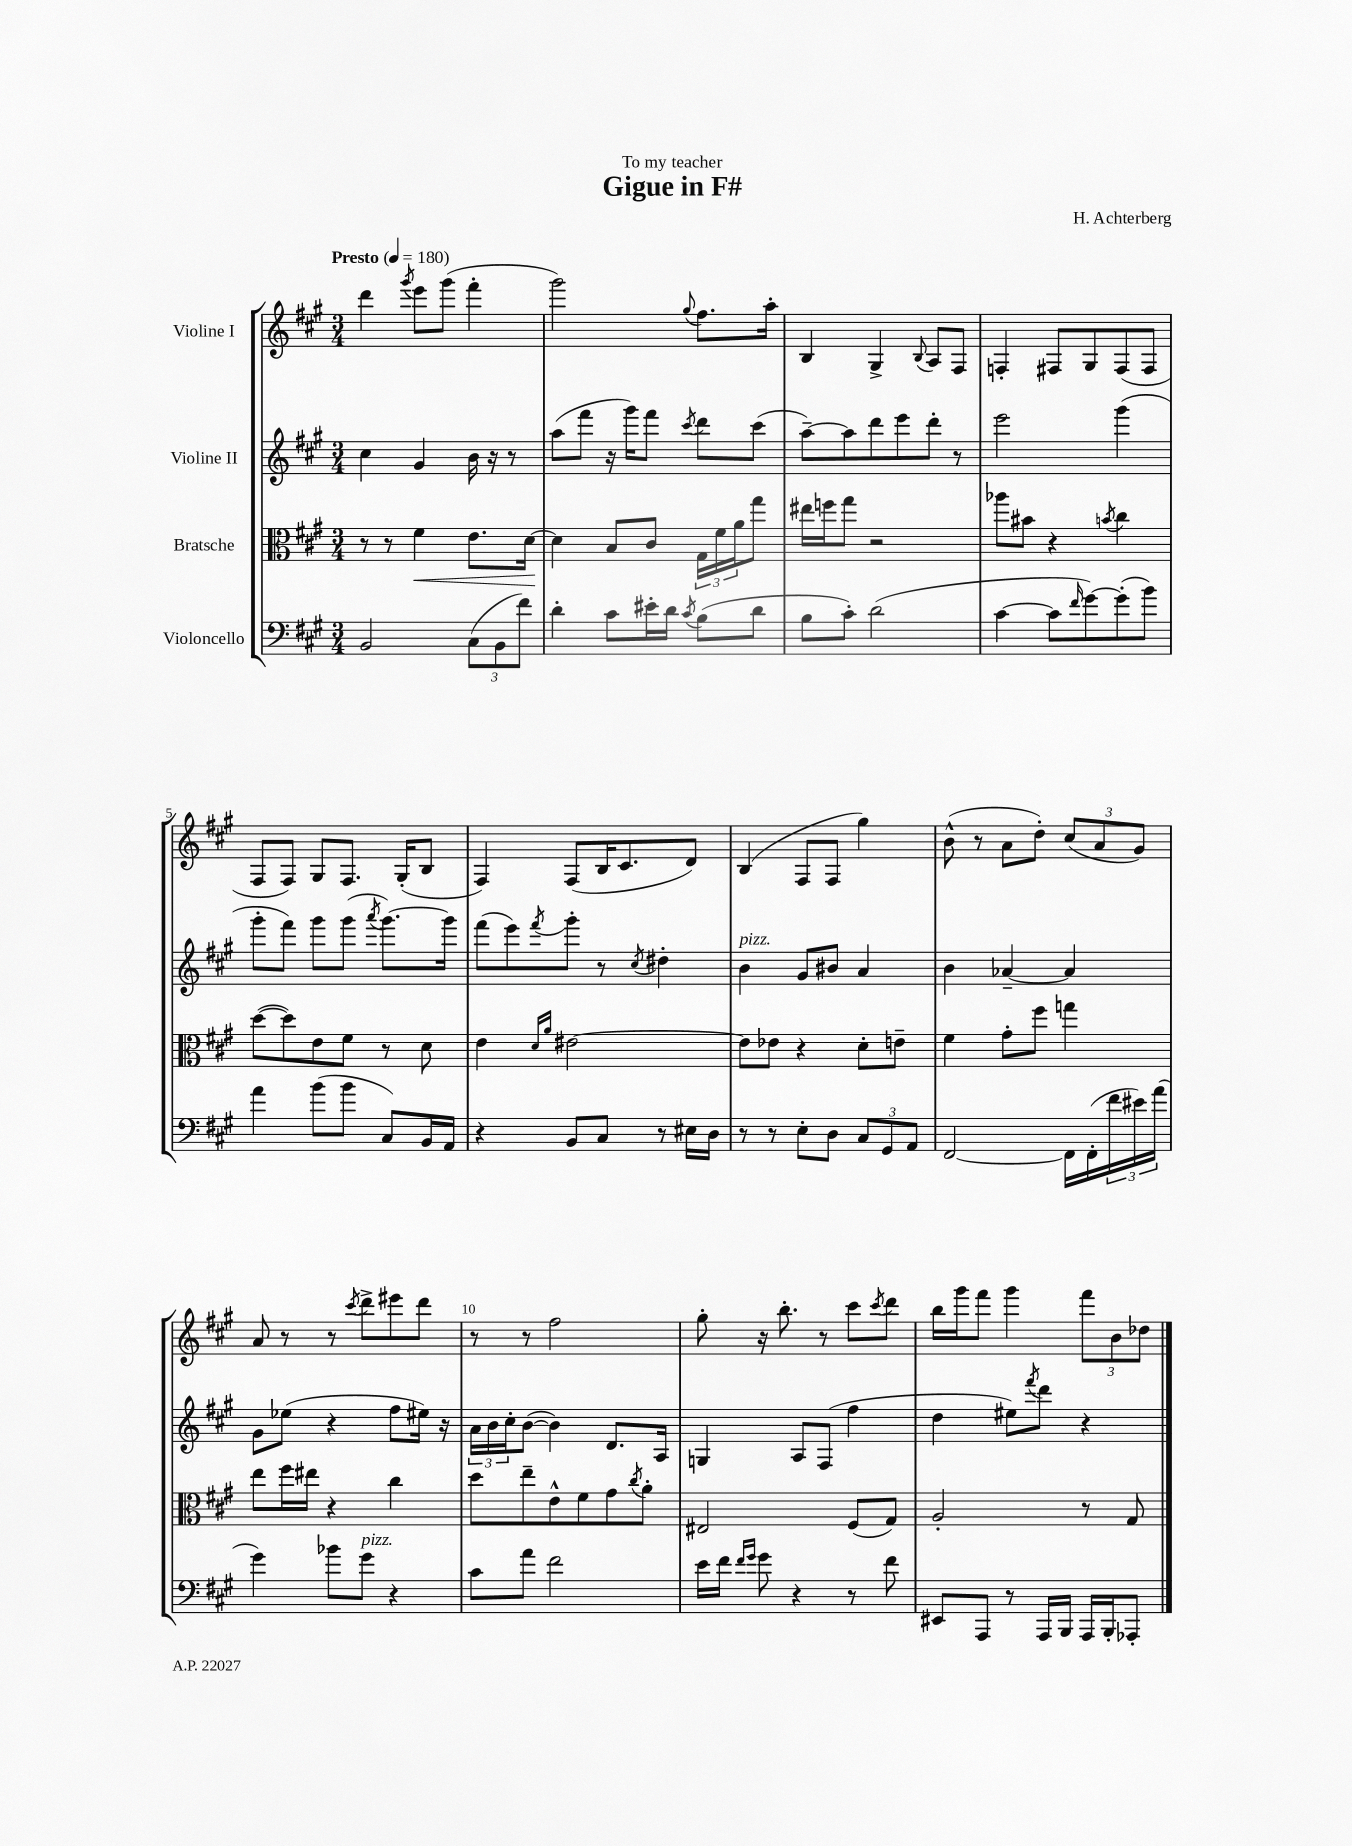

**kern	**kern	**kern	**kern
*staff4	*staff3	*staff2	*staff1
*clefF4	*clefC3	*clefG2	*clefG2
*k[f#c#g#]	*k[f#c#g#]	*k[f#c#g#]	*k[f#c#g#]
*M3/4	*M3/4	*M3/4	*M3/4
*MM180	*MM180	*MM180	*MM180
2BB	8r	4cc#	4ddd
.	8r	.	.
.	.	.	8qggg#
.	4f#	4g#	8eee
.	.	.	(8ggg#
(12C#	8.e	16b	4fff#'
.	.	16r	.
12BB	.	.	.
.	.	8r	.
12f#)	.	.	.
.	[16d	.	.
=	=	=	=
4d'	4d]	(8aa	2ggg#)
.	.	8fff#	.
8c#	8B	16r	.
.	.	16ggg#)	.
16e#'	8c#	8fff#	.
16d	.	.	.
8qc#	.	8qccc#	8qqgg#
(8B	24G#	8ddd	8.ff#
.	24f#	.	.
.	24a	.	.
8d	8gg#	(8ccc#	.
.	.	.	16aa'
=	=	=	=
8B	16ee#	[8aa~)	4B
.	16ff	.	.
8c#')	8gg#	8aa]	.
(2d	2r	8ddd	4G#^
.	.	8eee	.
.	.	.	8qqB
.	.	8ddd'	8A
.	.	8r	8F#
=	=	=	=
[4c#	8aa-	2eee	4F'
.	8b#	.	.
8c#]	4r	.	8F#
16qqf#	.	.	.
[8g#)	.	.	8G#
.	8qb	.	.
(8g#']	4cc#	(4ggg#	(8F#
8b)	.	.	8F#
=	=	=	=
4a	([8dd	8ggg#'	8F#
.	8dd])	8fff#)	8F#)
(8b	8e	8ggg#	8G#
8b	8f#	(8ggg#	8.F#
.	.	8qaaa	.
8C#)	8r	[8.ggg#)	.
.	.	.	(16G#'
16BB	8d	.	8B
16AA	.	16ggg#]	.
=	=	=	=
4r	4e	(8fff#	4F#)
.	.	8eee)	.
.	16qqd	.	.
.	16qqa	8qfff#	.
8BB	[2e#	8ggg#'	(8F#
8C#	.	8r	16B
.	.	.	8.c#
.	.	8qcc#	.
8r	.	4dd#'	.
16E#	.	.	8d)
16D	.	.	.
=	=	=	=
8r	8e#]	4b	(4B
8r	8e-	.	.
8E'	4r	8g#	8F#
8D	.	8b#	8F#
12C#	8d'	4a	4gg#)
12GG#	.	.	.
.	8e~	.	.
12AA	.	.	.
=	=	=	=
[2FF#	4f#	4b	(8b^^
.	.	.	8r
.	8g#'	[4a-~	8a
.	8ff#	.	8dd')
16FF#]	4gg	4a-]	(12cc#
(16FF#'	.	.	.
.	.	.	12a
24f#	.	.	.
24e#)	.	.	12g#)
(24a	.	.	.
=	=	=	=
4g#)	8ee	8g#	8a
.	16ff#	(8ee-	8r
.	16ee#	.	.
8b-	4r	4r	8r
.	.	.	8qccc#
8g#	.	.	8ddd^
4r	4cc#	8ff#	8eee#
.	.	16ee#)	8ddd
.	.	16r	.
=	=	=	=
8c#	8dd	24a	8r
.	.	24b	.
.	.	24cc#'	.
8a	8ee~	([8b	8r
2f#	8e^^	4b])	2ff#
.	8f#	.	.
.	8g#	8.d	.
.	8qcc#	.	.
.	8a'	.	.
.	.	16A	.
=	=	=	=
16e	2E#	4G	8gg#'
16f#	.	.	.
16qqf#	.	.	.
16qqg#	.	.	.
8g#	.	.	16r
.	.	.	8.bb'
4r	.	8A	.
.	.	(8F#	8r
8r	(8F#	4ff#	8ccc#
.	.	.	8qccc#
8f#	8G#)	.	8ddd
=	=	=	=
8EE#	2A'	4dd	16bb
.	.	.	16ggg#
8AAA	.	.	8fff#
8r	.	8ee#)	4ggg#
.	.	8qfff#	.
16AAA	.	8ddd	.
16BBB	.	.	.
16AAA	8r	4r	12fff#
16BBB'	.	.	.
.	.	.	12b
8AAA-'	8G#	.	.
.	.	.	12dd-
==	==	==	==
*-	*-	*-	*-
